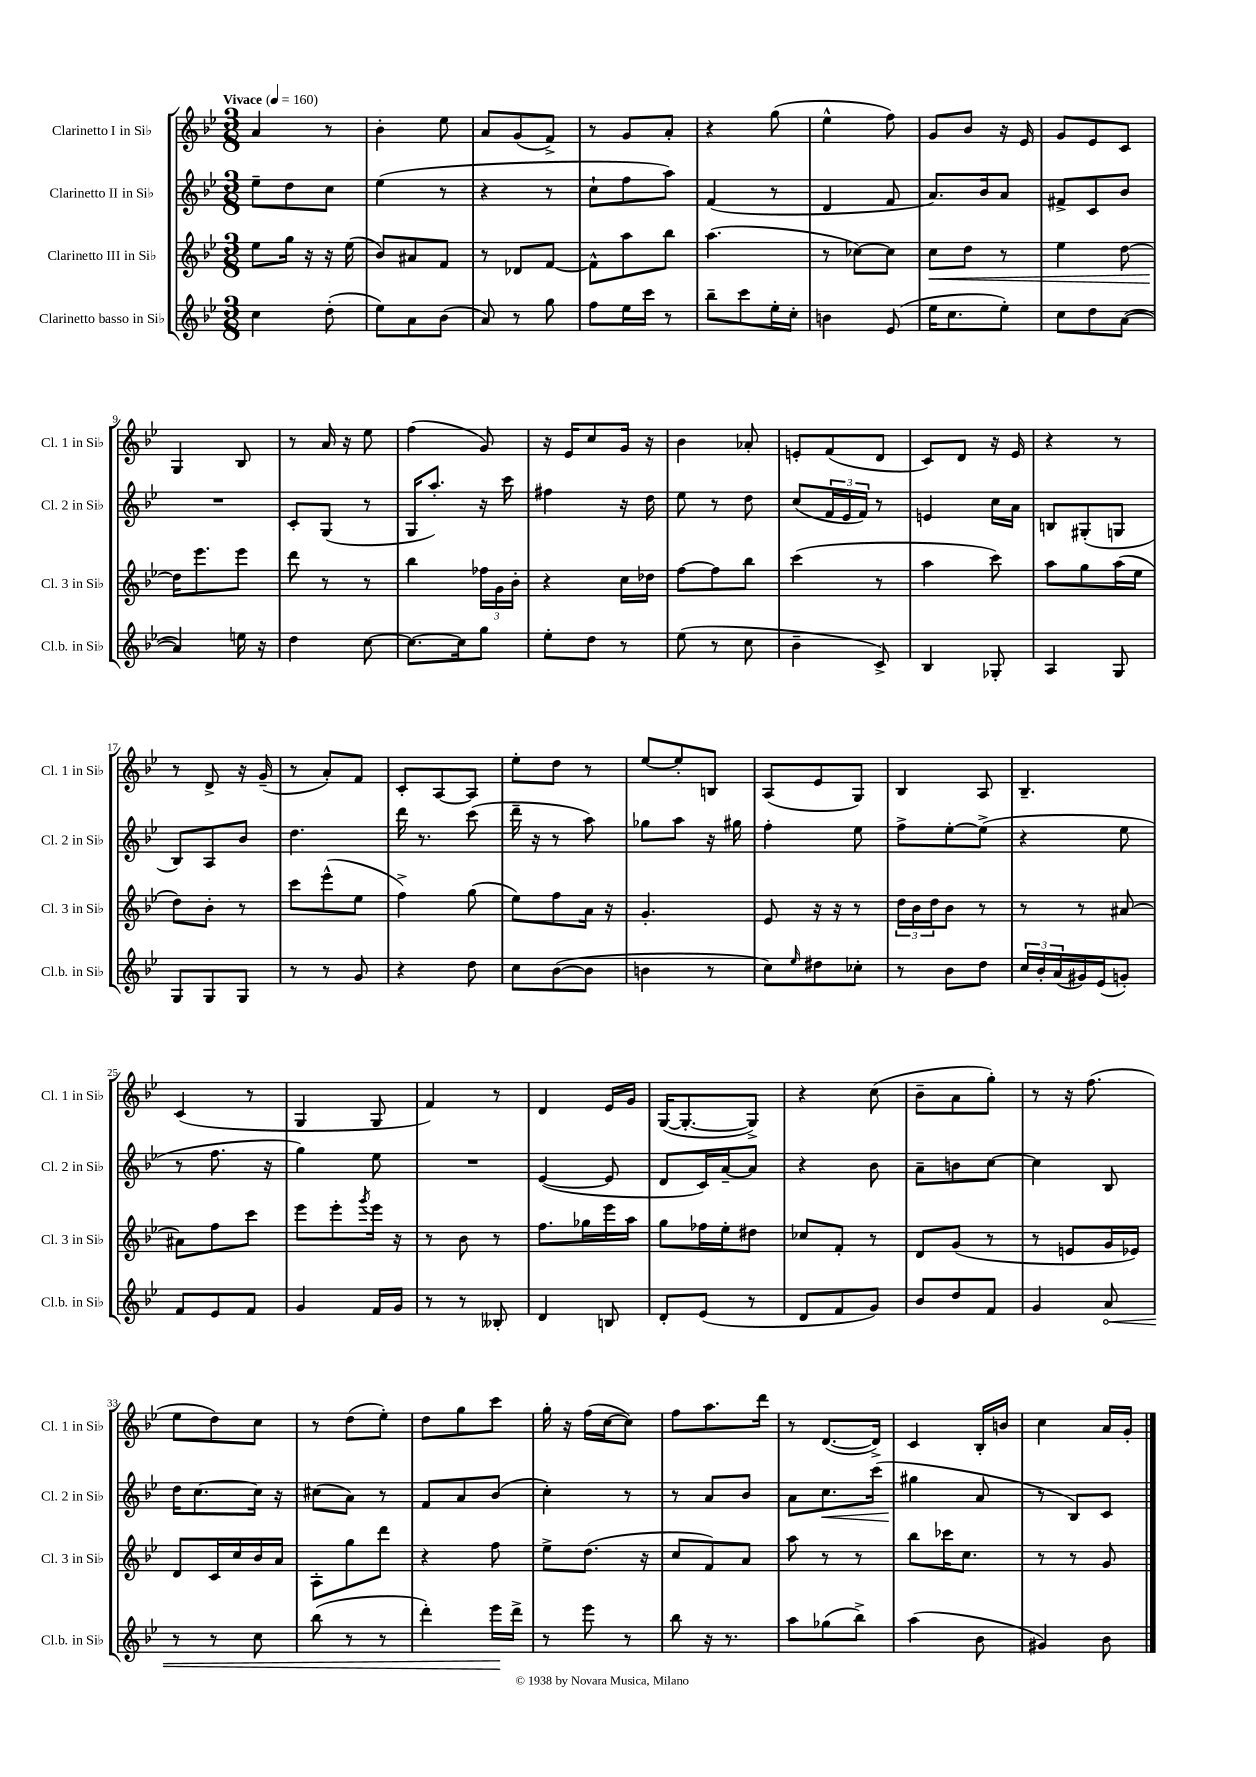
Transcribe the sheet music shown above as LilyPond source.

<<
\new StaffGroup <<
\new Staff = "s0" \with { instrumentName = "Clarinetto I in Sib" shortInstrumentName = "Cl. 1 in Sib" } {
    \clef treble \key bes \major \numericTimeSignature \time 3/8 \tempo "Vivace" 4 = 160
    a'4 r8 |
    bes'4-. ees''8 |
    a'8 g'8( f'8->) |
    r8 g'8 a'8-. |
    r4 g''8( |
    ees''4-^ f''8) |
    g'8 bes'8 r16 ees'16 |
    g'8 ees'8 c'8 |
    g4 bes8 |
    r8 a'16 r16 ees''8 |
    f''4( g'8) |
    r16 ees'16 c''8 g'16 r16 |
    bes'4 aes'8-. |
    e'8-. f'8( d'8 |
    c'8) d'8 r16 ees'16 |
    r4 r8 |
    r8 d'8-> r16 g'16--( |
    r8 a'8-.) f'8 |
    c'8-. a8~ a8 |
    ees''8-. d''8 r8 |
    ees''8~ ees''8-. b8 |
    a8( ees'8 g8) |
    bes4 a8 |
    bes4.-- |
    c'4( r8 |
    g4 g8 |
    f'4) r8 |
    d'4 ees'16 g'16 |
    g16~( g8.~-. g8->) |
    r4 c''8( |
    bes'8-- a'8 g''8-.) |
    r8 r16 f''8.( |
    ees''8 d''8) c''8 |
    r8 d''8( ees''8-.) |
    d''8 g''8 c'''8 |
    g''16-. r16 f''16( c''16~ c''8) |
    f''8 a''8. d'''16 |
    r8 d'8.~( d'16->) |
    c'4 bes16-. b'16 |
    c''4 a'16 g'16-. \bar "|." |
}
\new Staff = "s1" \with { instrumentName = "Clarinetto II in Sib" shortInstrumentName = "Cl. 2 in Sib" } {
    \clef treble \key bes \major \numericTimeSignature \time 3/8
    ees''8-- d''8 c''8 |
    ees''4( r8 |
    r4 r8 |
    c''8-! f''8 a''8) |
    f'4( r8 |
    d'4 f'8 |
    a'8.) bes'16 a'8 |
    fis'8-> c'8 bes'8 |
    R4. |
    c'8-. g8( r8 |
    g16 a''8.-.) r16 c'''16 |
    fis''4 r16 d''16 |
    ees''8 r8 d''8 |
    c''8( \tuplet 3/2 { f'16 ees'16 f'16) } r8 |
    e'4 c''16 a'16 |
    b8 gis8-.( g8 |
    bes8) a8 bes'8 |
    d''4. |
    d'''16 r8. c'''8( |
    d'''16-- r16 r8 a''8) |
    ges''8 a''8 r16 gis''16 |
    f''4-. ees''8 |
    f''8-> ees''8~-. ees''8->( |
    r4 ees''8 |
    r8 f''8. r16 |
    g''4) ees''8 |
    R4. |
    ees'4~( ees'8 |
    d'8 c'16) a'16~-- a'8 |
    r4 bes'8 |
    a'8-- b'8 c''8~ |
    c''4 bes8 |
    d''16 c''8.~ c''16 r16 |
    cis''8( a'8) r8 |
    f'8 a'8 bes'8( |
    c''4-.) r8 |
    r8 a'8 bes'8 |
    a'8 c''8.\< c'''16( |
    gis''4\! a'8 |
    r8 bes8) c'8 \bar "|." |
}
\new Staff = "s2" \with { instrumentName = "Clarinetto III in Sib" shortInstrumentName = "Cl. 3 in Sib" } {
    \clef treble \key bes \major \numericTimeSignature \time 3/8
    ees''8 g''16 r16 r16 ees''16( |
    bes'8) ais'8 f'8 |
    r8 des'8 f'8~ |
    f'8-^ a''8 bes''8 |
    a''4.( |
    r8 ces''8~) ces''8 |
    c''8\< d''8 r8 |
    ees''4 d''8~ |
    d''16\! ees'''8. ees'''8 |
    d'''8 r8 r8 |
    bes''4 \tuplet 3/2 { fes''16 g'16 bes'16-. } |
    r4 c''16 des''16 |
    f''8~ f''8 bes''8 |
    c'''4( r8 |
    a''4 c'''8) |
    a''8 g''8 a''16( ees''16 |
    d''8) bes'8-. r8 |
    c'''8 ees'''8-^( ees''8 |
    f''4->) g''8( |
    ees''8) f''8 a'16 r16 |
    g'4.-. |
    ees'8 r16 r16 r8 |
    \tuplet 3/2 { d''16 bes'16 d''16 } bes'8 r8 |
    r8 r8 ais'8~ |
    ais'8 f''8 c'''8 |
    ees'''8 ees'''8-. \acciaccatura { g'''8 } ees'''16 r16 |
    r8 bes'8 r8 |
    f''8. ges''16 ees'''16 a''16 |
    g''8 fes''16 ees''16-. dis''8 |
    ces''8 f'8-. r8 |
    d'8 g'8( r8 |
    r8 e'8 g'16 ees'16) |
    d'8 c'16 c''16 bes'16 a'16 |
    a8-. g''8 d'''8 |
    r4 f''8 |
    ees''8-> d''8.( r16 |
    c''8 f'8) a'8 |
    a''8 r8 r8 |
    bes''8 ces'''16 c''8. |
    r8 r8 g'8 \bar "|." |
}
\new Staff = "s3" \with { instrumentName = "Clarinetto basso in Sib" shortInstrumentName = "Cl.b. in Sib" } {
    \clef treble \key bes \major \numericTimeSignature \time 3/8
    c''4 d''8-.( |
    ees''8) a'8 bes'8( |
    a'8) r8 g''8 |
    f''8 ees''16 c'''16 r8 |
    bes''8-- c'''8 ees''16-. c''16-. |
    b'4 ees'8( |
    ees''16 c''8. ees''8-.) |
    c''8 d''8 a'8~( |
    a'4) e''16 r16 |
    d''4 c''8~ |
    c''8.~ c''16 g''8 |
    ees''8-. d''8 r8 |
    ees''8( r8 c''8 |
    bes'4-- c'8->) |
    bes4 ges8-. |
    a4 g8 |
    g8 g8 g8 |
    r8 r8 g'8 |
    r4 d''8 |
    c''8 bes'8~( bes'8 |
    b'4 r8 |
    c''8) \grace { ees''16 } dis''8 ces''8-. |
    r8 bes'8 d''8 |
    \tuplet 3/2 { c''16 bes'16-. a'16( } gis'16) ees'16( g'8-.) |
    f'8 ees'8 f'8 |
    g'4 f'16 g'16 |
    r8 r8 beses8-. |
    d'4 b8 |
    d'8-. ees'8( r8 |
    d'8 f'8 g'8) |
    bes'8 d''8 f'8 |
    g'4 \once \override Hairpin.circled-tip = ##t a'8\< |
    r8 r8 c''8 |
    bes''8( r8 r8 |
    d'''4-.) ees'''16\! d'''16-> |
    r8 ees'''8 r8 |
    bes''8 r16 r8. |
    a''8 ges''8( bes''8->) |
    a''4( bes'8 |
    gis'4) bes'8 \bar "|." |
}
>>
>>
